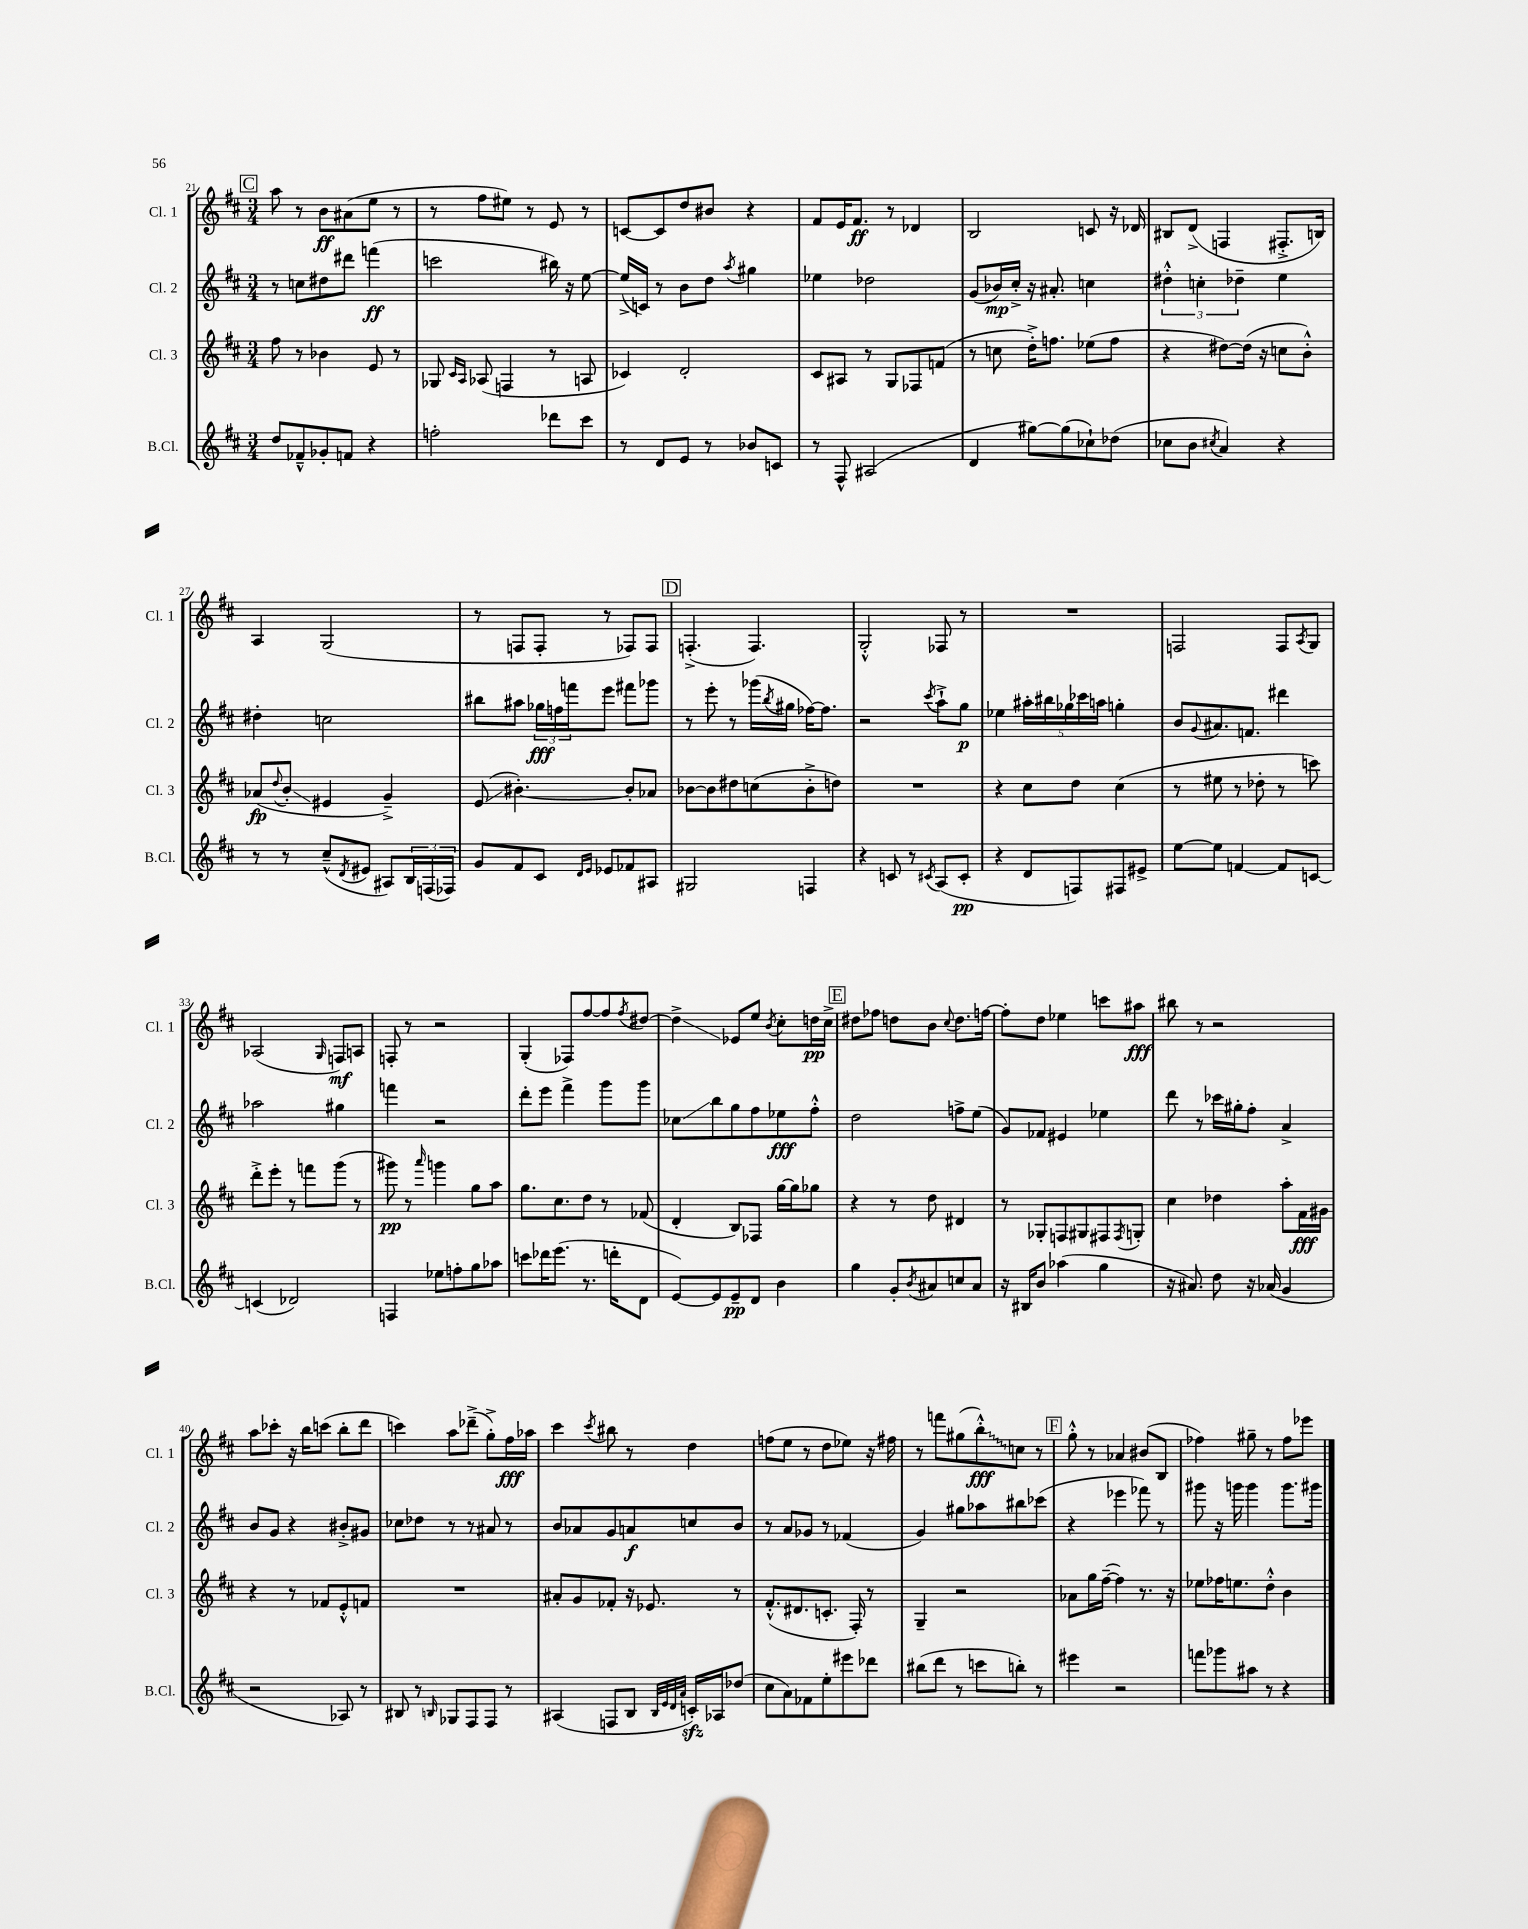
<<
\new StaffGroup <<
\new Staff = "s0" \with { instrumentName = "Cl. 1" shortInstrumentName = "Cl. 1" } {
    \clef treble \key d \major \numericTimeSignature \time 3/4
    \mark \markup { \box "C" } a''8 r8 b'8\ff ais'8( e''8 r8 |
    r8 fis''8 eis''8) r8 e'8 r8 |
    c'8~ c'8 d''8 bis'8 r4 |
    fis'8 e'16 fis'8.\ff r8 des'4 |
    b2 c'8 r16 des'16 |
    bis8 d'8->( f4 fis8.-.-> b16) |
    a4 g2( |
    r8 f8 f8-. r8 fes8) fes8 |
    \mark \markup { \box "D" } f4.-.->( f4.) |
    g2-.-^ fes8 r8 |
    R2. |
    f2 f8 \acciaccatura { a8 } g8 |
    aes2( \grace { g16 } f8\mf) a8 |
    f8-. r8 r2 |
    g4-.( fes8) fis''8~ fis''8 \acciaccatura { fis''8 } dis''8~ |
    dis''4->\glissando ees'8 e''8 \acciaccatura { b'8 } cis''8-. d''16\pp cis''16-> |
    \mark \markup { \box "E" } dis''8 fes''8 d''8 b'8 \appoggiatura { cis''8 } d''8. f''16~ |
    f''8-. d''8 ees''4 c'''8 ais''8\fff |
    bis''8 r8 r2 |
    a''8 ces'''8-. r16 b''16 c'''8( b''8-. d'''8 |
    c'''4) a''8 des'''8--->( g''8-.->) fis''16\fff aes''16 |
    cis'''4 \acciaccatura { cis'''8 } bis''8 r8 d''4 |
    f''8( e''8 r8 d''8 ees''8) r16 fis''16 |
    r8 f'''8 gis''8( \once \override Glissando.style = #'zigzag b''8-.-^\glissando\fff) c''8 r8 |
    \mark \markup { \box "F" } g''8-.-^ r8 aes'4 bis'8( b8 |
    fes''4) gis''8-- r8 fes''8 ees'''8 \bar "|." |
}
\new Staff = "s1" \with { instrumentName = "Cl. 2" shortInstrumentName = "Cl. 2" } {
    \clef treble \key d \major \numericTimeSignature \time 3/4
    \mark \markup { \box "C" } r8 c''8 dis''8 dis'''8 f'''4\ff( |
    c'''2 bis''16) r16 e''8~ |
    e''16->( c'16) r8 b'8 d''8 \acciaccatura { a''8 } gis''4 |
    ees''4 des''2 |
    g'8( bes'16\mp) cis''16-.-> r16 ais'8.-. c''4 |
    \tuplet 3/2 { dis''4-.-^ c''4-. des''4-- } e''4 |
    dis''4-. c''2 |
    bis''8 ais''8 \tuplet 3/2 { ges''16\fff f''16 f'''16 } e'''8 fis'''8 ges'''8 |
    \mark \markup { \box "D" } r8 e'''8-. r8 ges'''16( \acciaccatura { b''8 } gis''16 fes''16~) fes''8. |
    r2 \acciaccatura { cis'''8 } a''8-!-> g''8\p |
    ees''4 \tuplet 5/4 { ais''16-. bis''16 ges''16 ces'''16 a''16 } g''4-. |
    b'8 \appoggiatura { g'8 } ais'8. f'8. dis'''4 |
    aes''2 gis''4 |
    f'''4 r2 |
    d'''8-. e'''8 fis'''4-> g'''8 g'''8 |
    ces''8\glissando b''8 g''8 fis''8 ees''8\fff fis''8-.-^ |
    \mark \markup { \box "E" } d''2 f''8-> e''8( |
    g'8) fes'8 eis'4 ees''4 |
    d'''8 r8 ces'''16 gis''16-. fis''8-. a'4-> |
    b'8 g'8 r4 bis'8-.-> gis'8 |
    ces''8 des''8 r8 r8 ais'8 r8 |
    b'8 aes'8 g'8 a'8\f c''8 b'8 |
    r8 a'8 ges'8 r8 fes'4( |
    g'4) gis''8 aes''8 bis''8 ces'''8( |
    \mark \markup { \box "F" } r4 ees'''4 fes'''8) r8 |
    gis'''8 r16 g'''16 g'''4 g'''8. gis'''16 \bar "|." |
}
\new Staff = "s2" \with { instrumentName = "Cl. 3" shortInstrumentName = "Cl. 3" } {
    \clef treble \key d \major \numericTimeSignature \time 3/4
    \mark \markup { \box "C" } fis''8 r8 bes'4 e'8 r8 |
    ges8 \grace { cis'16 a16 } aes8( f4 r8 a8 |
    ces'4) d'2-. |
    cis'8 ais8 r8 g8 fes8 f'8( |
    r8 c''8 d''16-.->) f''8. ees''8( f''8 |
    r4 dis''8~) dis''16( r16 c''8 b'8-.-^) |
    aes'8\fp( \appoggiatura { d''8 } b'8-.\glissando eis'4 g'4--->) |
    e'8\glissando( bis'4.~-.) bis'8-. aes'8 |
    \mark \markup { \box "D" } bes'8~ bes'8 dis''8 c''8( bes'8-.-> d''8) |
    R2. |
    r4 cis''8 d''8 cis''4( |
    r8 eis''8 r8 des''8-. r8 c'''8) |
    d'''8-.-> e'''8-. r8 f'''8 g'''8( r8 |
    gis'''8\pp) r8 \grace { a'''16 } g'''4 g''8 a''8 |
    g''8. cis''8. d''8 r8 fes'8( |
    d'4-. b8) fes8 g''16~ g''16 ges''8 |
    \mark \markup { \box "E" } r4 r8 d''8 dis'4 |
    r8 ges8-. f8 gis8 fis8 \acciaccatura { fis8 } g8-. |
    cis''4 des''4 a''8-. fis'16\fff gis'16 |
    r4 r8 fes'8 e'8-.-^ f'8 |
    R2. |
    ais'8-. g'8 fes'8-. r16 ees'8. r8 |
    fis'8.-.-^( dis'8. c'8.-. fis16-.) r8 |
    g4-- r2 |
    \mark \markup { \box "F" } aes'8 g''16 fis''16~--( fis''4) r8. r16 |
    ees''8 fes''16 e''8. d''8-.-^ b'4 \bar "|." |
}
\new Staff = "s3" \with { instrumentName = "B.Cl." shortInstrumentName = "B.Cl." } {
    \clef treble \key d \major \numericTimeSignature \time 3/4
    \mark \markup { \box "C" } d''8 fes'8---^ ges'8-. f'8 r4 |
    f''2-. des'''8 cis'''8 |
    r8 d'8 e'8 r8 bes'8 c'8 |
    r8 fis8-^ ais2( |
    d'4 gis''8~) gis''8( ces''8-!) des''8( |
    ces''8 b'8 \acciaccatura { cis''8 } a'4) r4 |
    r8 r8 cis''8---^( \acciaccatura { d'8 } eis'8 ais8) \tuplet 3/2 { b16 f16( fes16) } |
    g'8 fis'8 cis'8 \grace { d'16 e'16 } ees'8 fes'8 ais8 |
    \mark \markup { \box "D" } gis2 f4 |
    r4 c'8 r8 \acciaccatura { cis'8 } a8( cis'8-.\pp |
    r4 d'8 f8) fis8 eis'8-> |
    e''8~ e''8 f'4~ f'8 c'8~ |
    c'4( des'2) |
    f4 ees''8 f''8-. g''8 aes''8 |
    c'''8 des'''16 e'''8.( r8. d'''16-. d'8 |
    e'8~) e'8 e'8--\pp d'8 b'4 |
    \mark \markup { \box "E" } g''4 g'8-. \acciaccatura { b'8 } ais'8 c''8 ais'8 |
    r16 bis16 b'8 aes''4( g''4 |
    r16 ais'8.) d''8 r16 aes'16( g'4 |
    r2 aes8) r8 |
    bis8 r8 \grace { b16 } ges8 fis8 fis8 r8 |
    ais4( f8 b8 \grace { b32 e'32 d'32 a'32 } c'16-.\sfz) aes16 des''8( |
    cis''8 a'8) fes'8 e''8-. eis'''8 des'''8 |
    bis''8( d'''8 r8 c'''8 b''8-.) r8 |
    \mark \markup { \box "F" } eis'''4 r2 |
    f'''8 ges'''8 ais''8 r8 r4 \bar "|." |
}
>>
>>
\layout { \context { \Score currentBarNumber = #21 } }
